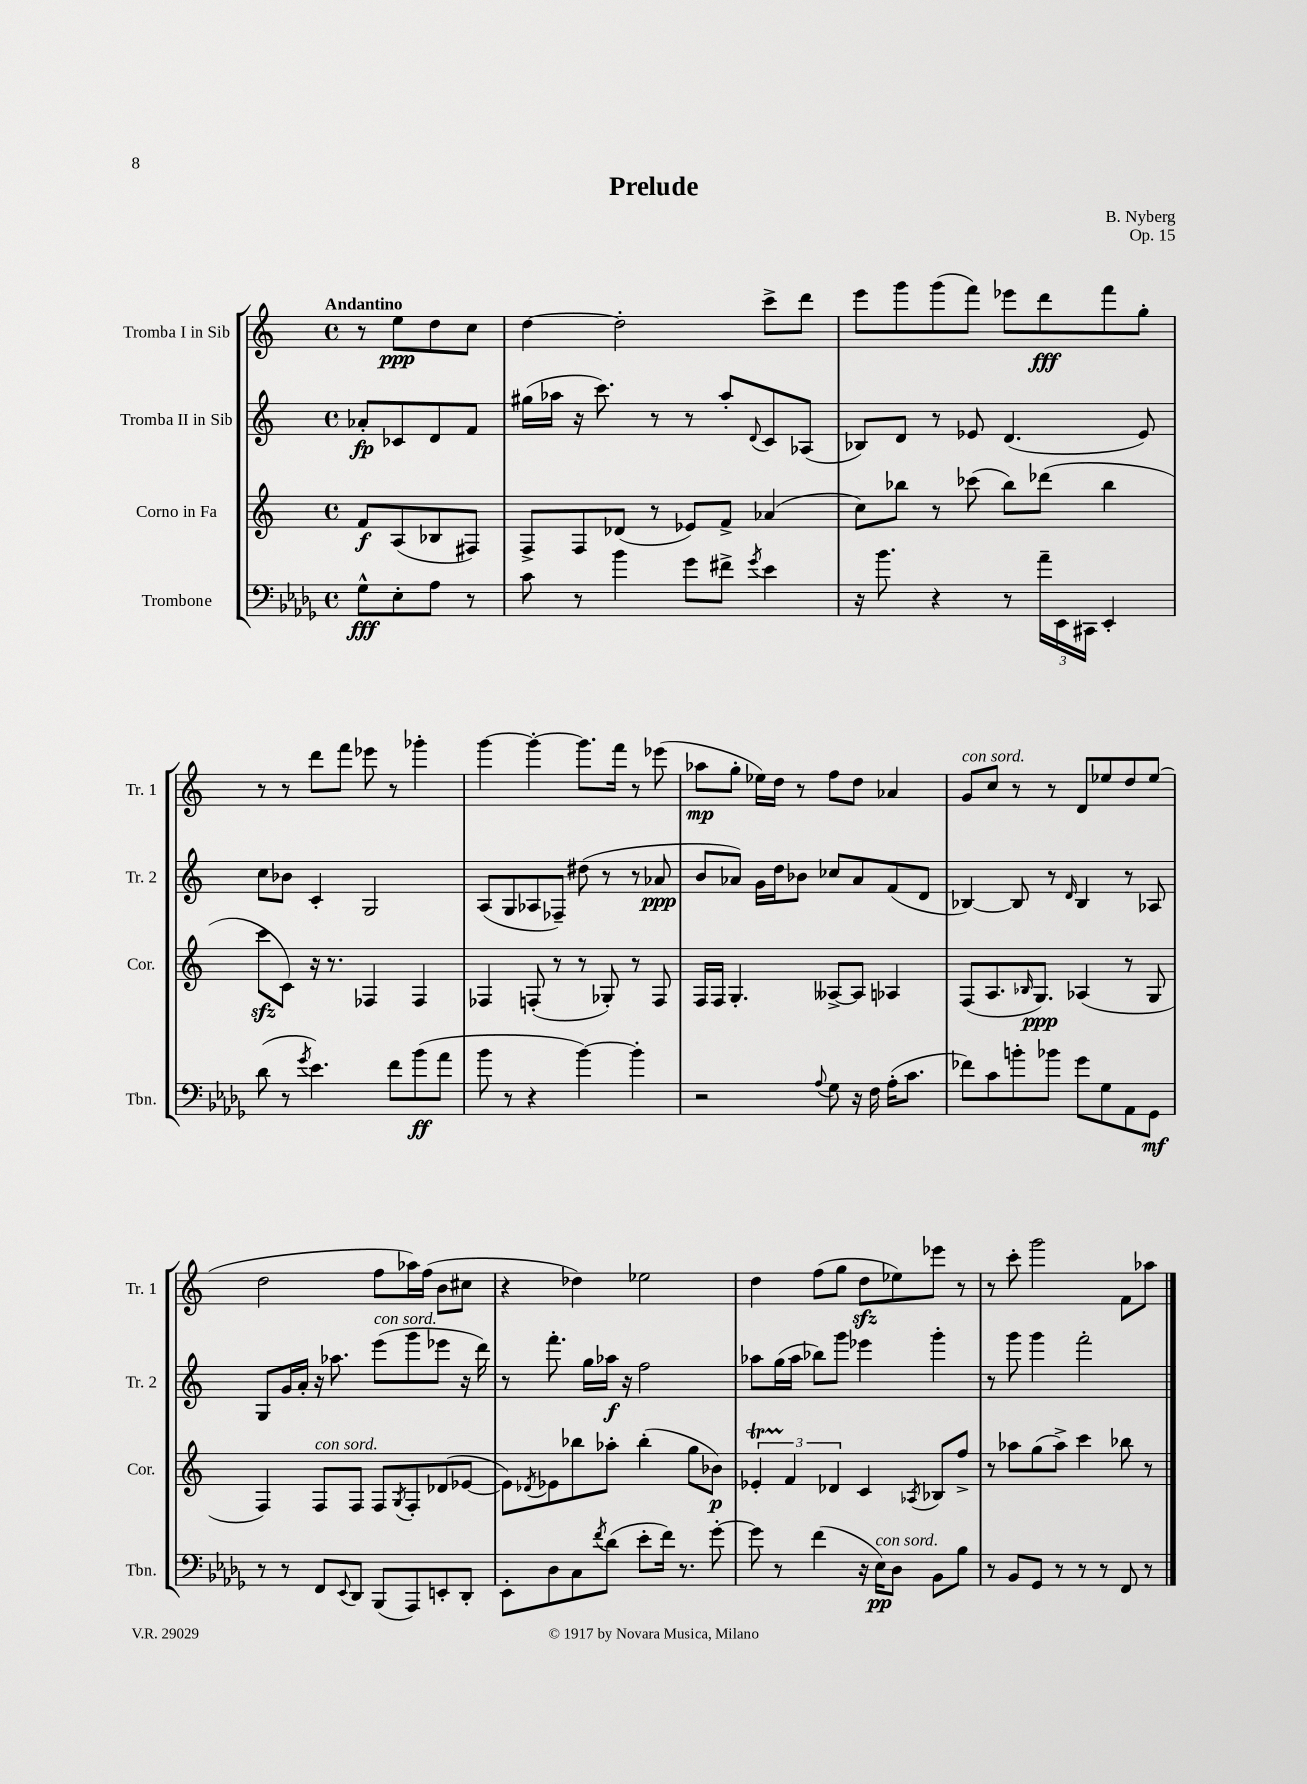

**kern	**kern	**kern	**kern
*staff4	*staff3	*staff2	*staff1
*clefF4	*clefG2	*clefG2	*clefG2
*k[b-e-a-d-g-]	*k[]	*k[]	*k[]
*M4/4	*M4/4	*M4/4	*M4/4
*met(c)	*met(c)	*met(c)	*met(c)
8G-^^	8f	8a-'	8r
8E-'	(8A	8c-	8ee
8A-	8B-	8d	8dd
8r	8F#)	8f	8cc
=	=	=	=
8c	8F^	(16gg#	[4dd
.	.	16aa-	.
8r	8F	16r	.
.	.	8.ccc)	.
4b-	(8d-	.	2dd']
.	8r	8r	.
8g-	8e-)	8r	.
8f#^	8f^	8aa-'	.
8qg-	.	8qqd	.
4e-	(4a-	8c	8ccc^
.	.	(8A-	8ddd
=	=	=	=
16r	8cc)	8B-)	8eee
8.b-	.	.	.
.	8bb-	8d	8ggg
4r	8r	8r	(8ggg
.	(8ccc-	8e-	8fff)
8r	8bb-)	(4.d	8eee-
24a-~	(8ddd-	.	8ddd
24EE-	.	.	.
24CC#	.	.	.
4EE-'	4bb-	.	8fff
.	.	8e-)	8gg'
=	=	=	=
(8d-	8ccc	8cc	8r
8r	8c)	8b-	8r
8qg-	.	.	.
4.e-)	16r	4c'	8ddd
.	8.r	.	.
.	.	.	8fff
.	4F-	2G	8eee-
8f	.	.	8r
(8b-	4F-	.	4ggg-'
8a-	.	.	.
=	=	=	=
8b-	4F-	(8A	[4ggg
8r	.	8G	.
4r	(8F'	8A-	4ggg'_
.	8r	8F-~)	.
[4b-)	8r	(8dd#	8.ggg]
.	8G-')	8r	.
.	.	.	16fff
4b-']	8r	8r	8r
.	8F	8a-	(8eee-
=	=	=	=
2r	16F	8b	8aa-
.	16F	.	.
.	4.G'	8a-)	8gg'
.	.	16g	16ee-)
.	.	16dd	16dd
.	.	8b-	8r
8qqA-	.	.	.
8G-	[8A--^	8cc-	8ff
16r	8A--]	8a-	8dd
16F	.	.	.
(16A-'	4A-	(8f	4a-
8.c	.	.	.
.	.	8d	.
=	=	=	=
8f-)	(8F	[4B-)	8g
8c	8.A	.	8cc
8b'	.	8B-]	8r
.	16qqB-	.	.
.	8.G)	.	.
8b-	.	8r	8r
.	.	16qqd	.
8g-	(4A-	4B-	8d
8G-	.	.	8ee-
8AA-	8r	8r	8dd
8GG-	8G	8A-	(8ee-
=	=	=	=
8r	4F)	8G	2dd
8r	.	16g	.
.	.	16a'	.
8FF	8F	16r	.
.	.	8.aa-	.
8qqEE-	.	.	.
8DD-	8F	.	.
(8BBB-	8F	(8eee	8ff
.	8qG	.	.
8AAA-)	8F'	8ggg	16aa-)
.	.	.	(16ff
8EE'	(8d-	8eee-	8b
8DD-'	[8e-	16r	8cc#
.	.	16ddd)	.
=	=	=	=
8EE-'	8e-])	8r	4r
.	8qd-	.	.
8D-	8e-	8.fff'	.
8C	8bb-	.	4dd-)
.	.	16gg	.
8qf	.	.	.
(8d-	8aa-'	16aa-	.
.	.	16r	.
8e-'	(4bb-'	2ff	2ee-
16f)	.	.	.
8.r	.	.	.
.	8gg	.	.
[8g-'	8b-)	.	.
=	=	=	=
8g-]	6e-'	8aa-	4dd
8r	.	(16gg	.
.	6f	.	.
.	.	16aa-	.
(4f	.	8bb-)	(8ff
.	6d-	.	.
.	.	8ggg	8gg
16r	4c	4eee-	8dd
16E-)	.	.	.
8D-	.	.	8ee-)
.	8qA-	.	.
8BB-	8B-	4ggg'	8eee-
8B-	8ff^	.	8r
=	=	=	=
8r	8r	8r	8r
8BB-	8aa-	8ggg	8ccc'
8GG-	(8gg	4ggg	2ggg
8r	8aa-^)	.	.
8r	4ccc	2fff'	.
8r	.	.	.
8FF	8bb-	.	8f
8r	8r	.	8aa-
==	==	==	==
*-	*-	*-	*-
